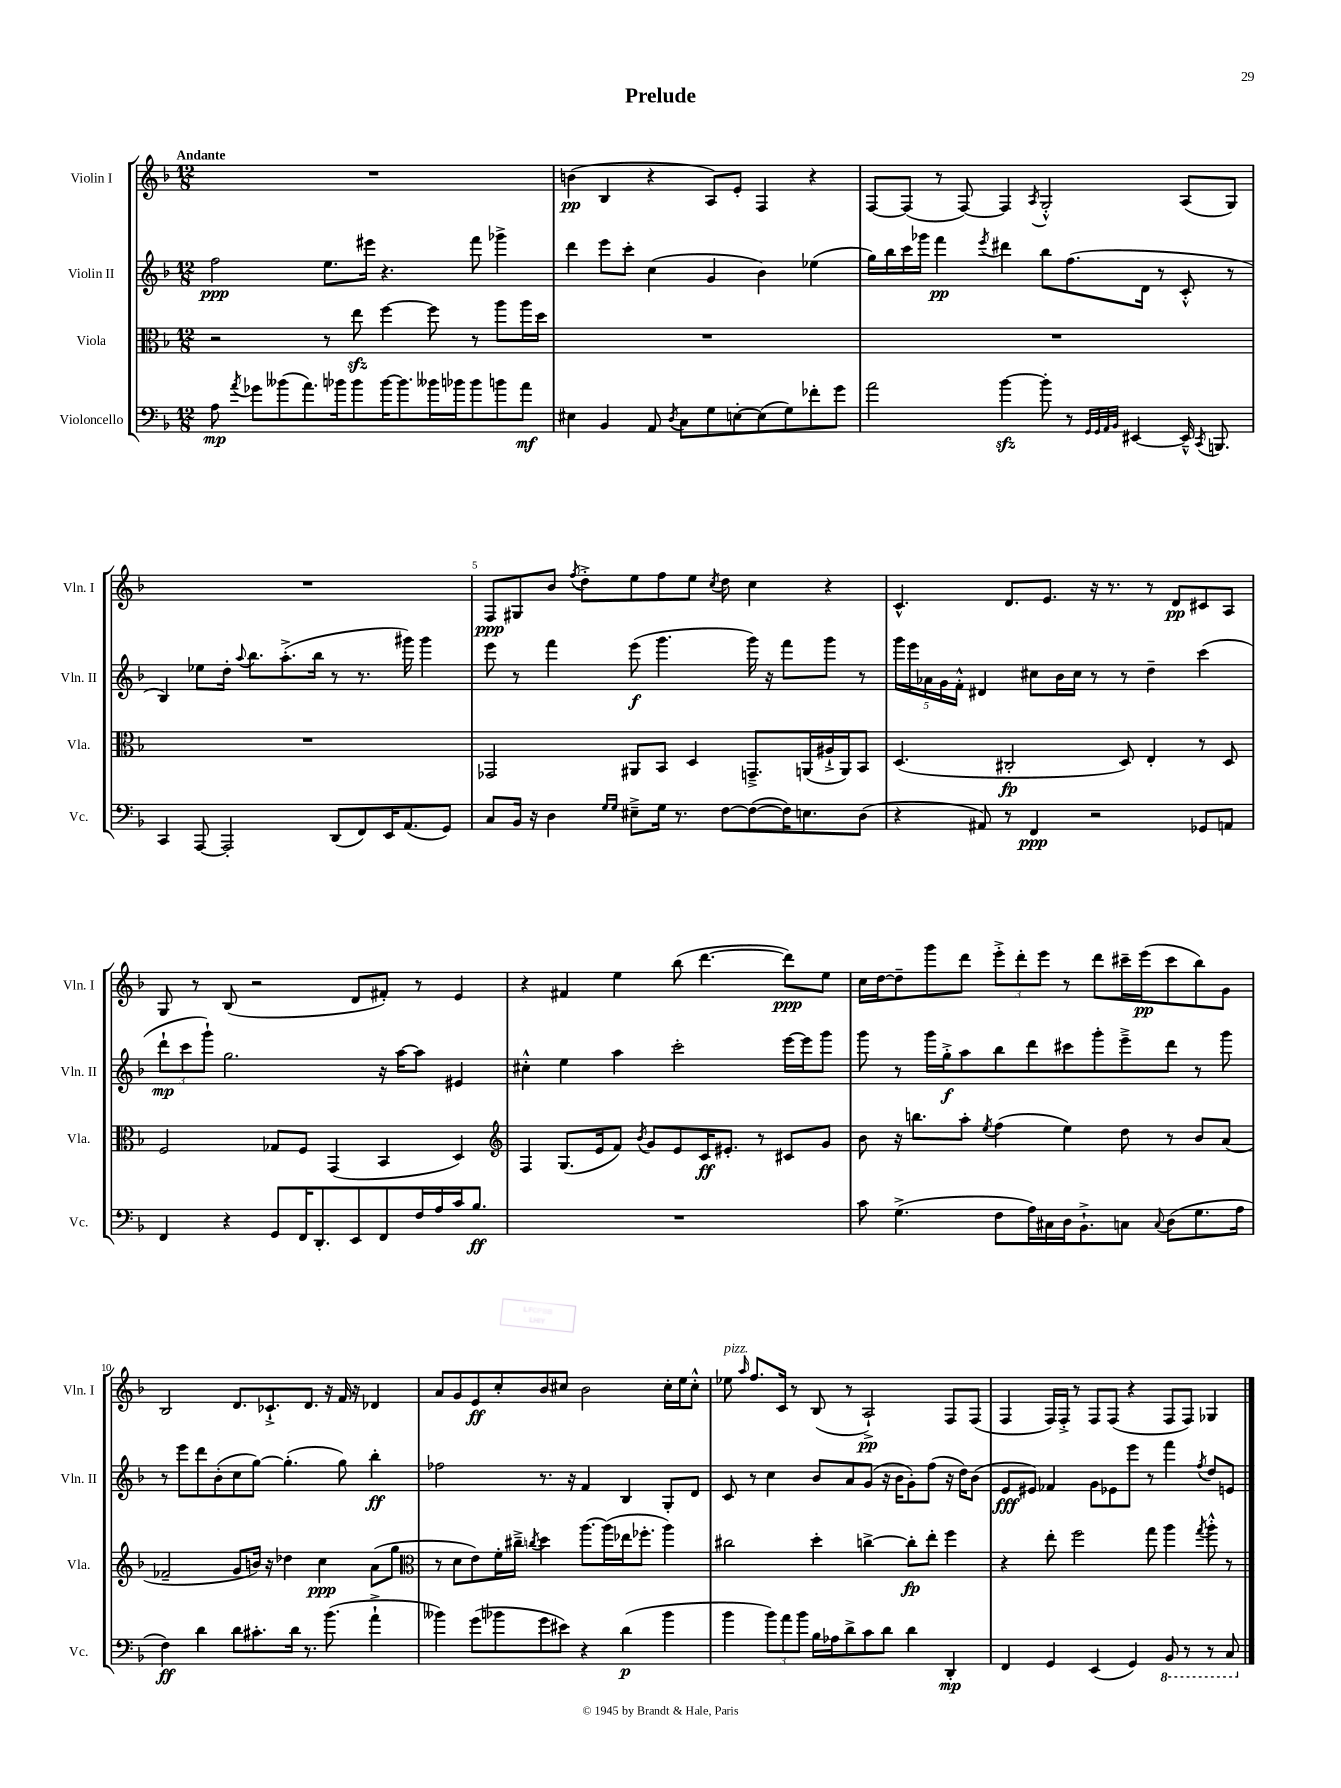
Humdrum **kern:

**kern	**dynam	**kern	**dynam	**kern	**dynam	**kern	**dynam
*part4	*part4	*part3	*part3	*part2	*part2	*part1	*part1
*staff4	*staff4	*staff3	*staff3	*staff2	*staff2	*staff1	*staff1
*I"Violoncello	*	*I"Viola	*	*I"Violin II	*	*I"Violin I	*
*I'Vc.	*	*I'Vla.	*	*I'Vln. II	*	*I'Vln. I	*
*clefF4	*	*clefC3	*	*clefG2	*	*clefG2	*
*k[b-]	*	*k[b-]	*	*k[b-]	*	*k[b-]	*
*M12/8	*	*M12/8	*	*M12/8	*	*M12/8	*
=1	=1	=1	=1	=1	=1	=1	=1
!	!	!	!	!	!	!LO:TX:a:B:t=Andante	!
8A\	mp	2r	.	2ff\	ppp	1.r	.
8qa/	.	.	.	.	.	.	.
8g-X\L	.	.	.	.	.	.	.
(8b--X\	.	.	.	.	.	.	.
8.a\)	.	.	.	.	.	.	.
.	.	8r	.	8.ee\L	.	.	.
16b-X\k	.	.	.	.	.	.	.
8b-\	.	8eezz\	.	.	.	.	.
.	.	.	.	16eee#X\Jk	.	.	.
[16b-\K	.	[4ff\	.	4.r	.	.	.
8.b-\]	.	.	.	.	.	.	.
16b--X\L	.	8ff\]	.	.	.	.	.
16b-X\J	.	.	.	.	.	.	.
8b-\	.	8r	.	8fff\	.	.	.
8bn\	.	8aa\L	.	4ggg-X^\	.	.	.
8a\J	mf	16aa\L	.	.	.	.	.
.	.	16dd\JJ	.	.	.	.	.
=2	=2	=2	=2	=2	=2	=2	=2
4E#X\	.	1.r	.	4ddd\	.	(4bn\	pp
4BB-/	.	.	.	8eee\L	.	4B-/	.
.	.	.	.	8ccc'\J	.	.	.
8AA/	.	.	.	(4cc\	.	4r	.
8qD/	.	.	.	.	.	.	.
8C\L	.	.	.	.	.	.	.
8G\	.	.	.	4g/	.	8A/L)	.
[8En'\	.	.	.	.	.	8e'/J	.
(8E\]	.	.	.	4b-\)	.	4F/	.
8G\)	.	.	.	.	.	.	.
8f-X'\	.	.	.	(4ee-X\	.	4r	.
8g\J	.	.	.	.	.	.	.
=3	=3	=3	=3	=3	=3	=3	=3
2a\	.	1.r	.	16gg\LL)	.	[8F/L	.
.	.	.	.	16bb-\	.	.	.
.	.	.	.	16ccc\	.	(8F/J]	.
.	.	.	.	16ggg-X\JJ	.	.	.
.	.	.	.	4fff\	pp	8r	.
.	.	.	.	.	.	[8F/)	.
.	.	.	.	8qeee/	.	.	.
[4b-zz\	.	.	.	4ddd#X\	.	4F/]	.
.	.	.	.	.	.	8qA/	.
8b-'\]	.	.	.	8bb-\L	.	2G'^^/	.
8r	.	.	.	(8.ff\	.	.	.
32qqGG/LLL	.	.	.	.	.	.	.
32qqGG/	.	.	.	.	.	.	.
32qqAA/	.	.	.	.	.	.	.
32qqBB-/JJJ	.	.	.	.	.	.	.
[4EE#X/	.	.	.	.	.	.	.
.	.	.	.	16d\Jk	.	.	.
.	.	.	.	8r	.	.	.
16EE#~^^/]	.	.	.	8c'^^/	.	(8A/L	.
8qCC/	.	.	.	.	.	.	.
8.BBBn/	.	.	.	.	.	.	.
.	.	.	.	8r	.	8G/J)	.
!!LO:LB:g=z
=4	=4	=4	=4	=4	=4	=4	=4
4CC/	.	1.r	.	4B-/)	.	1.r	.
[8AAA/	.	.	.	8ee-X\L	.	.	.
2AAA'/]	.	.	.	16dd'\Jk	.	.	.
.	.	.	.	8qqaa/	.	.	.
.	.	.	.	8.bb-\L	.	.	.
.	.	.	.	(8.aa'^\	.	.	.
.	.	.	.	16bb-\Jk	.	.	.
(8DD/L	.	.	.	8r	.	.	.
8FF/)	.	.	.	8.r	.	.	.
16EE/K	.	.	.	.	.	.	.
(8.AA/	.	.	.	16ggg#X\)	.	.	.
.	.	.	.	4ggg#\	.	.	.
8GG/J)	.	.	.	.	.	.	.
=5	=5	=5	=5	=5	=5	=5	=5
8C/L	.	2GG-X/	.	8eee\	.	8F/L	ppp
16BB-/Jk	.	.	.	8r	.	8G#X/	.
16r	.	.	.	.	.	.	.
4D\	.	.	.	4fff\	.	8b-/J	.
.	.	.	.	.	.	8qff/	.
.	.	.	.	.	.	8dd'^\L	.
16qqG/LL	.	.	.	.	.	.	.
16qqG/JJ	.	.	.	.	.	.	.
8E#X~^\L	.	8AA#X/L	.	(8eee\	f	8ee\	.
16G\Jk	.	8BB-/J	.	4.ggg\	.	8ff\	.
8.r	.	.	.	.	.	.	.
.	.	4D/	.	.	.	8ee\J	.
.	.	.	.	.	.	8qcc/	.
[8F\L	.	.	.	.	.	8dd\	.
(8F\_	.	8.GGn~^/L	.	16ggg\)	.	4cc\	.
.	.	.	.	16r	.	.	.
16F\K])	.	.	.	8fff\L	.	.	.
8.En\	.	(16AAn/L	.	.	.	.	.
.	.	16A#X`^/	.	8ggg\J	.	4r	.
.	.	16AA/J)	.	.	.	.	.
(8D\J	.	8BB-/J	.	8r	.	.	.
=6	=6	=6	=6	=6	=6	=6	=6
4r	.	(4.D/	.	20ggg\LL	.	4.c^^/	.
.	.	.	.	20eee\	.	.	.
.	.	.	.	20a-X\	.	.	.
.	.	.	.	20g\	.	.	.
.	.	.	.	20f'^^\JJ	.	.	.
8AA#X/)	.	.	.	4d#X/	.	.	.
8r	.	2C#X'/	fp	.	.	8.d/L	.
4FF/	ppp	.	.	8cc#X\L	.	.	.
.	.	.	.	.	.	8.e/J	.
.	.	.	.	16b-\L	.	.	.
.	.	.	.	16cc#\JJ	.	.	.
2r	.	.	.	8r	.	16r	.
.	.	.	.	.	.	8.r	.
.	.	8D/)	.	8r	.	.	.
.	.	4E'/	.	4dd~\	.	8r	.
.	.	.	.	.	.	8d/L	pp
8GG-X/L	.	8r	.	(4ccc\	.	8c#X/	.
8AAn/J	.	8D/	.	.	.	8A/J	.
!!LO:LB:g=z
=7	=7	=7	=7	=7	=7	=7	=7
4FF/	.	2F/	.	12ddd`\L	mp	8G/	.
.	.	.	.	12ccc\	.	.	.
.	.	.	.	.	.	8r	.
.	.	.	.	12ggg`\J)	.	.	.
4r	.	.	.	2.gg\	.	(8B-/	.
.	.	.	.	.	.	2r	.
8GG/L	.	8G-X/L	.	.	.	.	.
16FF/K	.	8F/J	.	.	.	.	.
8.DD'/	.	.	.	.	.	.	.
.	.	(4GG/	.	.	.	.	.
8EE/	.	.	.	.	.	8d/L	.
8FF/	.	4BB-/	.	16r	.	8f#X'/J)	.
.	.	.	.	[16aa\KL	.	.	.
16F/L	.	.	.	8aa\J]	.	8r	.
16A/	.	.	.	.	.	.	.
16c/J	.	4D/)	.	4e#X/	.	4e/	.
8.B-/J	ff	.	.	.	.	.	.
=8	=8	=8	=8	=8	=8	=8	=8
*	*	*clefG2	*	*	*	*	*
1.r	.	4F/	.	4cc#X'^^\	.	4r	.
.	.	(8.G/L	.	4ee\	.	4f#X/	.
.	.	16e/k	.	.	.	.	.
.	.	8f/J)	.	4aa\	.	4ee\	.
.	.	8qb-/	.	.	.	.	.
.	.	8g/L	.	.	.	.	.
.	.	8e/	.	2ccc'\	.	(8bb-\	.
.	.	16c/K	ff	.	.	[4.ddd\	.
.	.	8.e#X'/J	.	.	.	.	.
.	.	8r	.	.	.	.	.
.	.	8c#X/L	.	[16eee\LL	.	8ddd\L])	ppp
.	.	.	.	16eee\J]	.	.	.
.	.	8g/J	.	8ggg\J	.	8ee\J	.
=9	=9	=9	=9	=9	=9	=9	=9
8c\	.	8b-\	.	8ggg\	.	16cc\LL	.
.	.	.	.	.	.	[16dd\J	.
(4.G^\	.	16r	.	8r	.	8dd~\]	.
.	.	8.bbn\L	.	.	.	.	.
.	.	.	.	16ggg\LL	.	8ggg\	.
.	.	.	.	16gg'^\J	f	.	.
.	.	8aa'\J	.	8aa\	.	8ddd\J	.
.	.	8qee/	.	.	.	.	.
8F\L	.	(4ff\	.	8bb-\	.	12eee'^\L	.
.	.	.	.	.	.	12ddd'\	.
16A\L)	.	.	.	8ddd\	.	.	.
.	.	.	.	.	.	12eee\J	.
16C#X\	.	.	.	.	.	.	.
16D\J	.	4ee\)	.	8ccc#X\	.	8r	.
8.BB-`^\	.	.	.	.	.	.	.
.	.	.	.	8ggg'\	.	8ddd\L	.
8Cn\J	.	8dd\	.	8eee~^\	.	16ccc#X~\L	.
.	.	.	.	.	.	(16eee\J	pp
8qqC/	.	.	.	.	.	.	.
(8D\L	.	8r	.	8ddd\J	.	8ccc#\	.
8.G\	.	8b-/L	.	8r	.	8bb-\)	.
.	.	(8a/J	.	8ggg\	.	8g\J	.
16A\Jk	.	.	.	.	.	.	.
!!LO:LB:g=z
=10	=10	=10	=10	=10	=10	=10	=10
4F\)	ff	2f-X~/	.	8r	.	2B-/	.
.	.	.	.	8eee\L	.	.	.
4d\	.	.	.	8ddd\	.	.	.
.	.	.	.	(8b-'\	.	.	.
8d\L	.	8g/L	.	8cc\	.	8.d/L	.
8.c#X'\	.	16bn/Jk)	.	[8gg\J)	.	.	.
.	.	16r	.	.	.	8.c-X`^/	.
.	.	4dd-X\	.	(4.gg'\]	.	.	.
16d\Jk	.	.	.	.	.	.	.
8.r	.	.	.	.	.	8.d/J	.
.	.	4cc\	ppp	.	.	.	.
(8.b-\	.	.	.	.	.	16r	.
.	.	.	.	8gg\)	.	16f/	.
.	.	.	.	.	.	16r	.
4a`^\	.	(8a\L	.	4bb-'\	ff	4d-X/	.
.	.	8gg\J	.	.	.	.	.
=11	=11	=11	=11	=11	=11	=11	=11
*	*	*clefC3	*	*	*	*	*
4b--X\)	.	8r	.	2ff-X\	.	8a/L	.
.	.	8d\L	.	.	.	8g/	.
(8g\L	.	8e\)	.	.	.	8e/	ff
8b-X\	.	16f'\L	.	.	.	8cc'/	.
.	.	16cc#X~^\JJ	.	.	.	.	.
.	.	8qccn/	.	.	.	.	.
8g\	.	4dd\	.	8.r	.	8b-/	.
8e#X\J)	.	.	.	.	.	8cc#X/J	.
.	.	.	.	16r	.	.	.
4r	.	[8.aa\L	.	4f/	.	2b-\	.
.	.	(16aa\L]	.	.	.	.	.
(4d\	p	16ee-X\J	.	4B-/	.	.	.
.	.	8.ff-X'\J	.	.	.	.	.
4b-\	.	4aa\)	.	8G'/L	.	16cc#'\LL	.
.	.	.	.	.	.	16ee\J	.
.	.	.	.	8d/J	.	8cc#'^^\J	.
=12	=12	=12	=12	=12	=12	=12	=12
!	!	!	!	!	!	!LO:TX:a:i:t=pizz.	!
4b-\	.	2cc#X\	.	8c/	.	8ee-X\	.
.	.	.	.	.	.	16qqaa/	.
.	.	.	.	8r	.	8.ff/L	.
12b-\L)	.	.	.	4cc\	.	.	.
.	.	.	.	.	.	16c/Jk	.
12a\	.	.	.	.	.	.	.
.	.	.	.	.	.	8r	.
12b-\J	.	.	.	.	.	.	.
16B-\LL	.	4dd'\	.	8b-/L	.	(8B-/	.
16A-X\J	.	.	.	.	.	.	.
8d^\	.	.	.	8a/	.	8r	.
8c\	.	[4ccn^\	.	(8g/J	.	2A`^/)	pp
8d\J	.	.	.	16r	.	.	.
.	.	.	.	16b-\KL	.	.	.
4d\	.	8cc'\L]	fp	8g'\)	.	.	.
.	.	8ee'\J	.	(8ff\J	.	.	.
4DD'/	mp	4ff\	.	16r	.	8F/L	.
.	.	.	.	16dd\KL)	.	.	.
.	.	.	.	(8b-\J	.	(8F/J	.
=13	=13	=13	=13	=13	=13	=13	=13
4FF/	.	4r	.	8e/L	fff	4F/	.
.	.	.	.	8e#X/J)	.	.	.
4GG/	.	8ee'\	.	4f-X/	.	16F/LL)	.
.	.	.	.	.	.	16F'^/JJ	.
.	.	2ff\	.	.	.	8r	.
(4EE/	.	.	.	8g\L	.	8F/L	.
.	.	.	.	8e-X\	.	(8F/J	.
4GG/)	.	.	.	8eee\J	.	4r	.
.	.	8gg\	.	8r	.	.	.
*8ba	*	*	*	*	*	*	*
8BBB-/	.	4aa\	.	4fff\	.	8F/L	.
8r	.	.	.	.	.	8F/J)	.
.	.	8qgg/	.	8qff/	.	.	.
8r	.	8aa'^^\	.	8dd/L	.	4G-X/	.
8CC/	.	8r	.	8en/J	.	.	.
*X8ba	*	*	*	*	*	*	*
==	==	==	==	==	==	==	==
*-	*-	*-	*-	*-	*-	*-	*-
